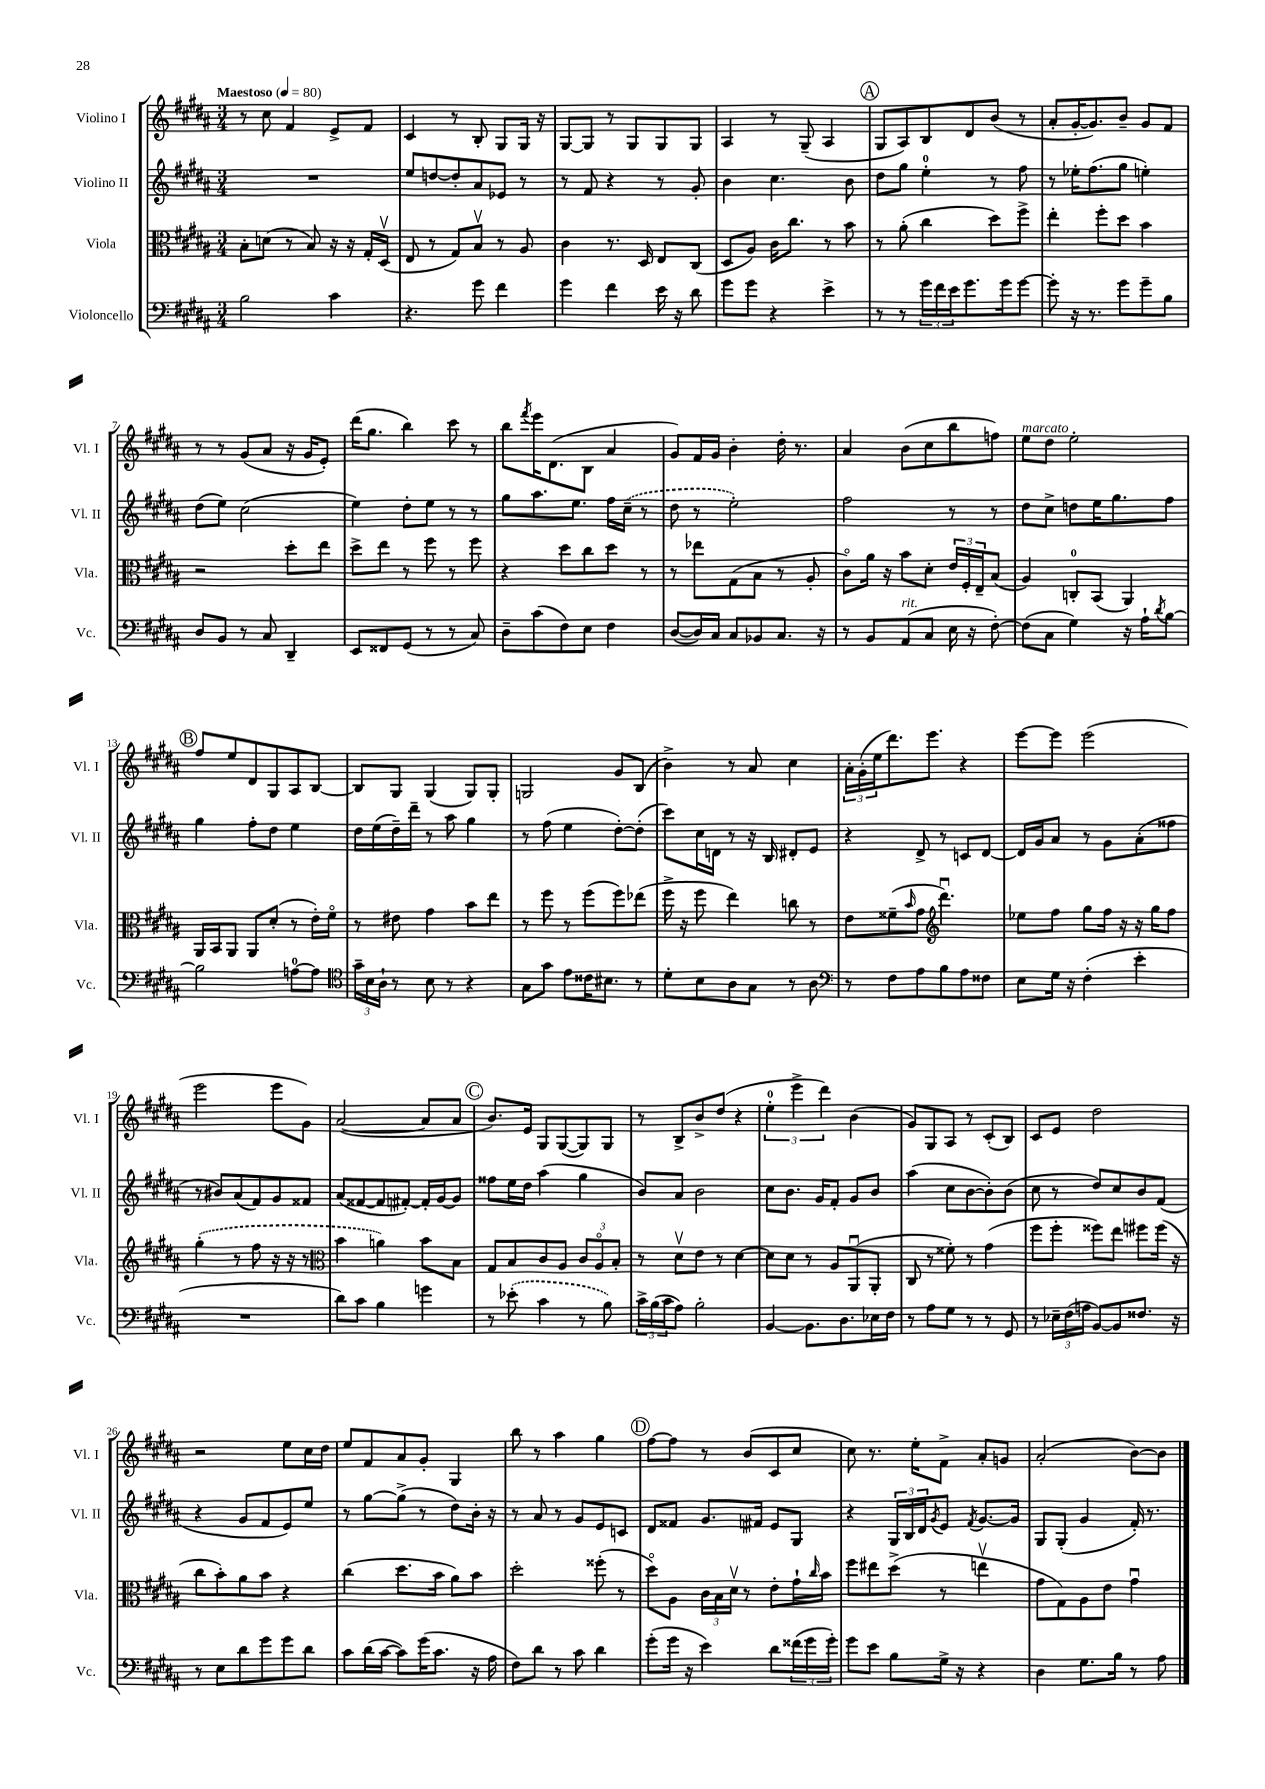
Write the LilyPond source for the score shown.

<<
\new StaffGroup <<
\new Staff = "s0" \with { instrumentName = "Violino I" shortInstrumentName = "Vl. I" } {
    \clef treble \key b \major \numericTimeSignature \time 3/4 \tempo "Maestoso" 4 = 80
    r8 cis''8 fis'4 e'8-> fis'8 |
    cis'4 r8 b8-. gis8 gis16 r16 |
    gis8~ gis8 r8 gis8 gis8 gis8 |
    ais4 r8 gis8--( ais4 |
    \mark \markup { \circle "A" } gis8 ais8) b8 dis'8 b'8( r8 |
    ais'8-. gis'16~-. gis'8.) b'8-- gis'8 fis'8 |
    r8 r8 gis'8( ais'8 r16 gis'16 e'8-.) |
    dis'''16( gis''8. b''4) cis'''8 r8 |
    b''8 \acciaccatura { fis'''8 } e'''16 dis'8.( b8 ais'4 |
    gis'8) fis'16 gis'16 b'4-. dis''16-. r8. |
    ais'4 b'8( cis''8 b''8 f''8) |
    e''8^\markup { \italic "marcato" } dis''8 e''2-. |
    \mark \markup { \circle "B" } fis''8 e''8 dis'8 gis8 ais8 b8~ |
    b8 gis8 gis4( gis8) gis8-. |
    g2 gis'8 b8( |
    b'4->) r8 ais'8 cis''4 |
    \tuplet 3/2 { ais'16-. gis'16-.( e''16 } dis'''8.) e'''8. r4 |
    e'''8~ e'''8 e'''2( |
    e'''2 e'''8 gis'8) |
    ais'2~( ais'8 ais'8 |
    \mark \markup { \circle "C" } b'8.) e'16 gis8 gis8~( gis8) gis8 |
    r8 b8-> b'8-> dis''8( r4 |
    \tuplet 3/2 { e''4-0-. e'''4-> dis'''4) } b'4( |
    gis'8) gis8 ais8 r8 cis'8-.( b8) |
    cis'8 e'8 dis''2 |
    r2 e''8 cis''16 dis''16 |
    e''8 fis'8 ais'8 gis'8-. gis4 |
    b''8 r8 ais''4 gis''4 |
    \mark \markup { \circle "D" } fis''8~ fis''8 r8 b'8( cis'8 cis''8 |
    cis''8) r8. e''16-. fis'8-> ais'8-. g'8 |
    ais'2-.( b'8~) b'8 \bar "|." |
}
\new Staff = "s1" \with { instrumentName = "Violino II" shortInstrumentName = "Vl. II" } {
    \clef treble \key b \major \numericTimeSignature \time 3/4
    R2. |
    e''8 d''8~ d''8-. ais'8 ees'8 r8 |
    r8 fis'8 r4 r8 gis'8-. |
    b'4 cis''4. b'8 |
    \mark \markup { \circle "A" } dis''8 gis''8 e''4-0-. r8 fis''8 |
    r8 ees''16-. fis''8.( gis''8 e''4-.) |
    dis''8( e''8) cis''2( |
    e''4) dis''8-. e''8 r8 r8 |
    gis''8 ais''8. e''8. fis''16 \once \slurDashed cis''16--( r8 |
    dis''8 r8 e''2-.) |
    fis''2 r8 r8 |
    dis''8 cis''8-> d''8 e''16 gis''8. fis''8 |
    \mark \markup { \circle "B" } gis''4 fis''8-. dis''8 e''4 |
    dis''16 e''16( dis''16--) dis'''16-- r8 ais''8 gis''4 |
    r8 fis''8( e''4 dis''8~-.) dis''8-.( |
    cis'''8) cis''16 d'16 r8 r16 b16 dis'8-. e'8 |
    r4 dis'8-> r8 c'8 dis'8~ |
    dis'16 gis'16 ais'8 r8 gis'8 ais'8-.( fisis''8 |
    r8 bis'8) ais'8( fis'8) gis'8 fisis'8 |
    ais'8( fisis'8~ fisis'8 fis'8~-.) fis'16-. gis'16~ gis'8 |
    \mark \markup { \circle "C" } fisis''8 e''16 dis''16 ais''4( gis''4 |
    b'8) ais'8 b'2 |
    cis''8 b'8. gis'16 fis'8-. gis'8 b'8 |
    ais''4( cis''8 b'8~ b'8-.) b'8( |
    cis''8 r8 dis''8) cis''8 b'8 fis'8( |
    r4 gis'8 fis'8 e'8) e''8 |
    r8 gis''8~ gis''8->( r8 dis''8) b'16-. r16 |
    r8 ais'8 r8 gis'8 e'8 c'8 |
    \mark \markup { \circle "D" } dis'8 fisis'8 gis'8. fis'16 e'8 gis8 |
    r4 \tuplet 3/2 { gis16 b16 dis'16 } \acciaccatura { gis'8 } e'8 \acciaccatura { fis'8 } gis'8.~ gis'16 |
    gis8 gis8-.( gis'4 fis'16-.) r8. \bar "|." |
}
\new Staff = "s2" \with { instrumentName = "Viola" shortInstrumentName = "Vla." } {
    \clef alto \key b \major \numericTimeSignature \time 3/4
    b8-. d'8( r8 b8) r16 r16 gis16-. dis16\upbow( |
    e8 r8 gis8) b8\upbow r8 ais8 |
    cis'4 r8. dis16 e8 cis8( |
    dis8 ais8) cis'16 cis''8. r8 b'8 |
    \mark \markup { \circle "A" } r8 ais'8-.( cis''4 dis''8) fis''8-> |
    e''4-. fis''8-. dis''8 b'4 |
    r2 dis''8-. e''8 |
    dis''8-> e''8 r8 fis''8 r8 fis''8 |
    r4 dis''8 cis''8 dis''8 r8 |
    r8 ees''8 gis8( b8 r8 ais8-. |
    cis'8\flageolet) ais'16 r16 b'8 dis'8-. \tuplet 3/2 { e'16 fis16-. e16-- } b8( |
    ais4) c8-0-. b,8( ais,4) |
    \mark \markup { \circle "B" } ais,16 b,16 ais,8 ais,8 dis'8-.( r8 e'16-.) fis'16\flageolet |
    r8 eis'8 gis'4 b'8 e''8 |
    r8 fis''8 r8 fis''8( fis''8) ees''8( |
    fis''16-> r16 fis''8 e''4) c''8 r8 |
    e'8 fisis'8--( \grace { b'16 } gis'8 \clef treble dis'''4.\downbow) |
    ees''8 fis''8 gis''8 fis''16 r16 r16 gis''16 fis''8 |
    \once \slurDashed gis''4-.( r8 fis''8 r16 r16 r8 |
    \clef alto b'4 a'4) b'8 b8 |
    \mark \markup { \circle "C" } gis8 b8 cis'8 ais8 \tuplet 3/2 { cis'8 ais8\flageolet b8-. } |
    r8 dis'8\upbow e'8 r8 dis'4~ |
    dis'8 dis'8 r8 ais8 ais,8\downbow( ais,8-. |
    cis8 r8 fisis'8-.) r8 gis'4( |
    fis''8 fis''8-. fisis''8) e''8 fis''8 fis''16( r16 |
    cis''8 b'8-.) ais'8 b'8 r4 |
    cis''4( dis''8. b'16 ais'8) b'8 |
    dis''2-. fisis''8-.( r8 |
    \mark \markup { \circle "D" } dis''8\flageolet) ais8 \tuplet 3/2 { cis'16 b16 dis'16\upbow } r8 e'8-. gis'16-! \grace { cis''16 } b'16 |
    fis''8 eis''8 dis''8->( r8 e''4\upbow |
    gis'8 gis8) ais8 e'8 gis'4\downbow \bar "|." |
}
\new Staff = "s3" \with { instrumentName = "Violoncello" shortInstrumentName = "Vc." } {
    \clef bass \key b \major \numericTimeSignature \time 3/4
    b2 cis'4 |
    r4. gis'8 fis'4 |
    gis'4 fis'4 e'16 r16 dis'8 |
    gis'8 gis'8 r4 e'4-> |
    \mark \markup { \circle "A" } r8 r8 \tuplet 3/2 { gis'16 fis'16 e'16 } gis'8. gis'16 gis'8~ |
    gis'8-. r16 r8. gis'8 gis'8-- b8 |
    dis8 b,8 r8 cis8 dis,4-- |
    e,8 fisis,8 gis,8( r8 r8 cis8) |
    dis8-- cis'8( fis8) e8 fis4 |
    dis8~( dis16) cis16 cis8 bes,8 cis8. r16 |
    r8 b,8 ais,8^\markup { \italic "rit." }( cis8 e16 r16 fis8~-.) |
    fis8( cis8 gis4) r16 ais16-! \acciaccatura { dis'8 } b8~ |
    \mark \markup { \circle "B" } b2 a8-0~ a8 |
    \clef tenor \tuplet 3/2 { gis'16-- b16 ais16-! } r8 b8 r8 r4 |
    gis8 gis'8 e'8 cisis'16 bis8. r8 |
    dis'8-. b8 ais8 gis8 r8 ais8 |
    \clef bass r8 fis8 ais8 b8 ais8 fisis8 |
    e8 gis16 r16 fis4-.( e'4-. |
    R2. |
    dis'8) cis'8 b4 g'4 |
    \mark \markup { \circle "C" } r8 \once \slurDashed ees'8-.( cis'4 r8 b8) |
    \tuplet 3/2 { cis'16-> b16( cis'16 } ais8) b2-. |
    b,4~ b,8. dis8. ees16 fis16 |
    r8 ais8 gis8 r8 r8 gis,8 |
    r8 \tuplet 3/2 { ees16-- fis16( a16 } b,8~) b,8 fisis8. r16 |
    r8 e8 dis'8 gis'8 gis'8 dis'8 |
    cis'8 dis'16( cis'16~ cis'8) gis'16( cis'8. r16 ais16 |
    fis8) dis'8 r8 cis'8 dis'4 |
    \mark \markup { \circle "D" } gis'8-.( gis'16 r16 e'4) dis'8 \tuplet 3/2 { fisis'16( gis'16 gis'16-.) } |
    gis'8 e'8 b8 gis16-> r16 r4 |
    dis4 gis8. b16 r8 ais8 \bar "|." |
}
>>
>>
